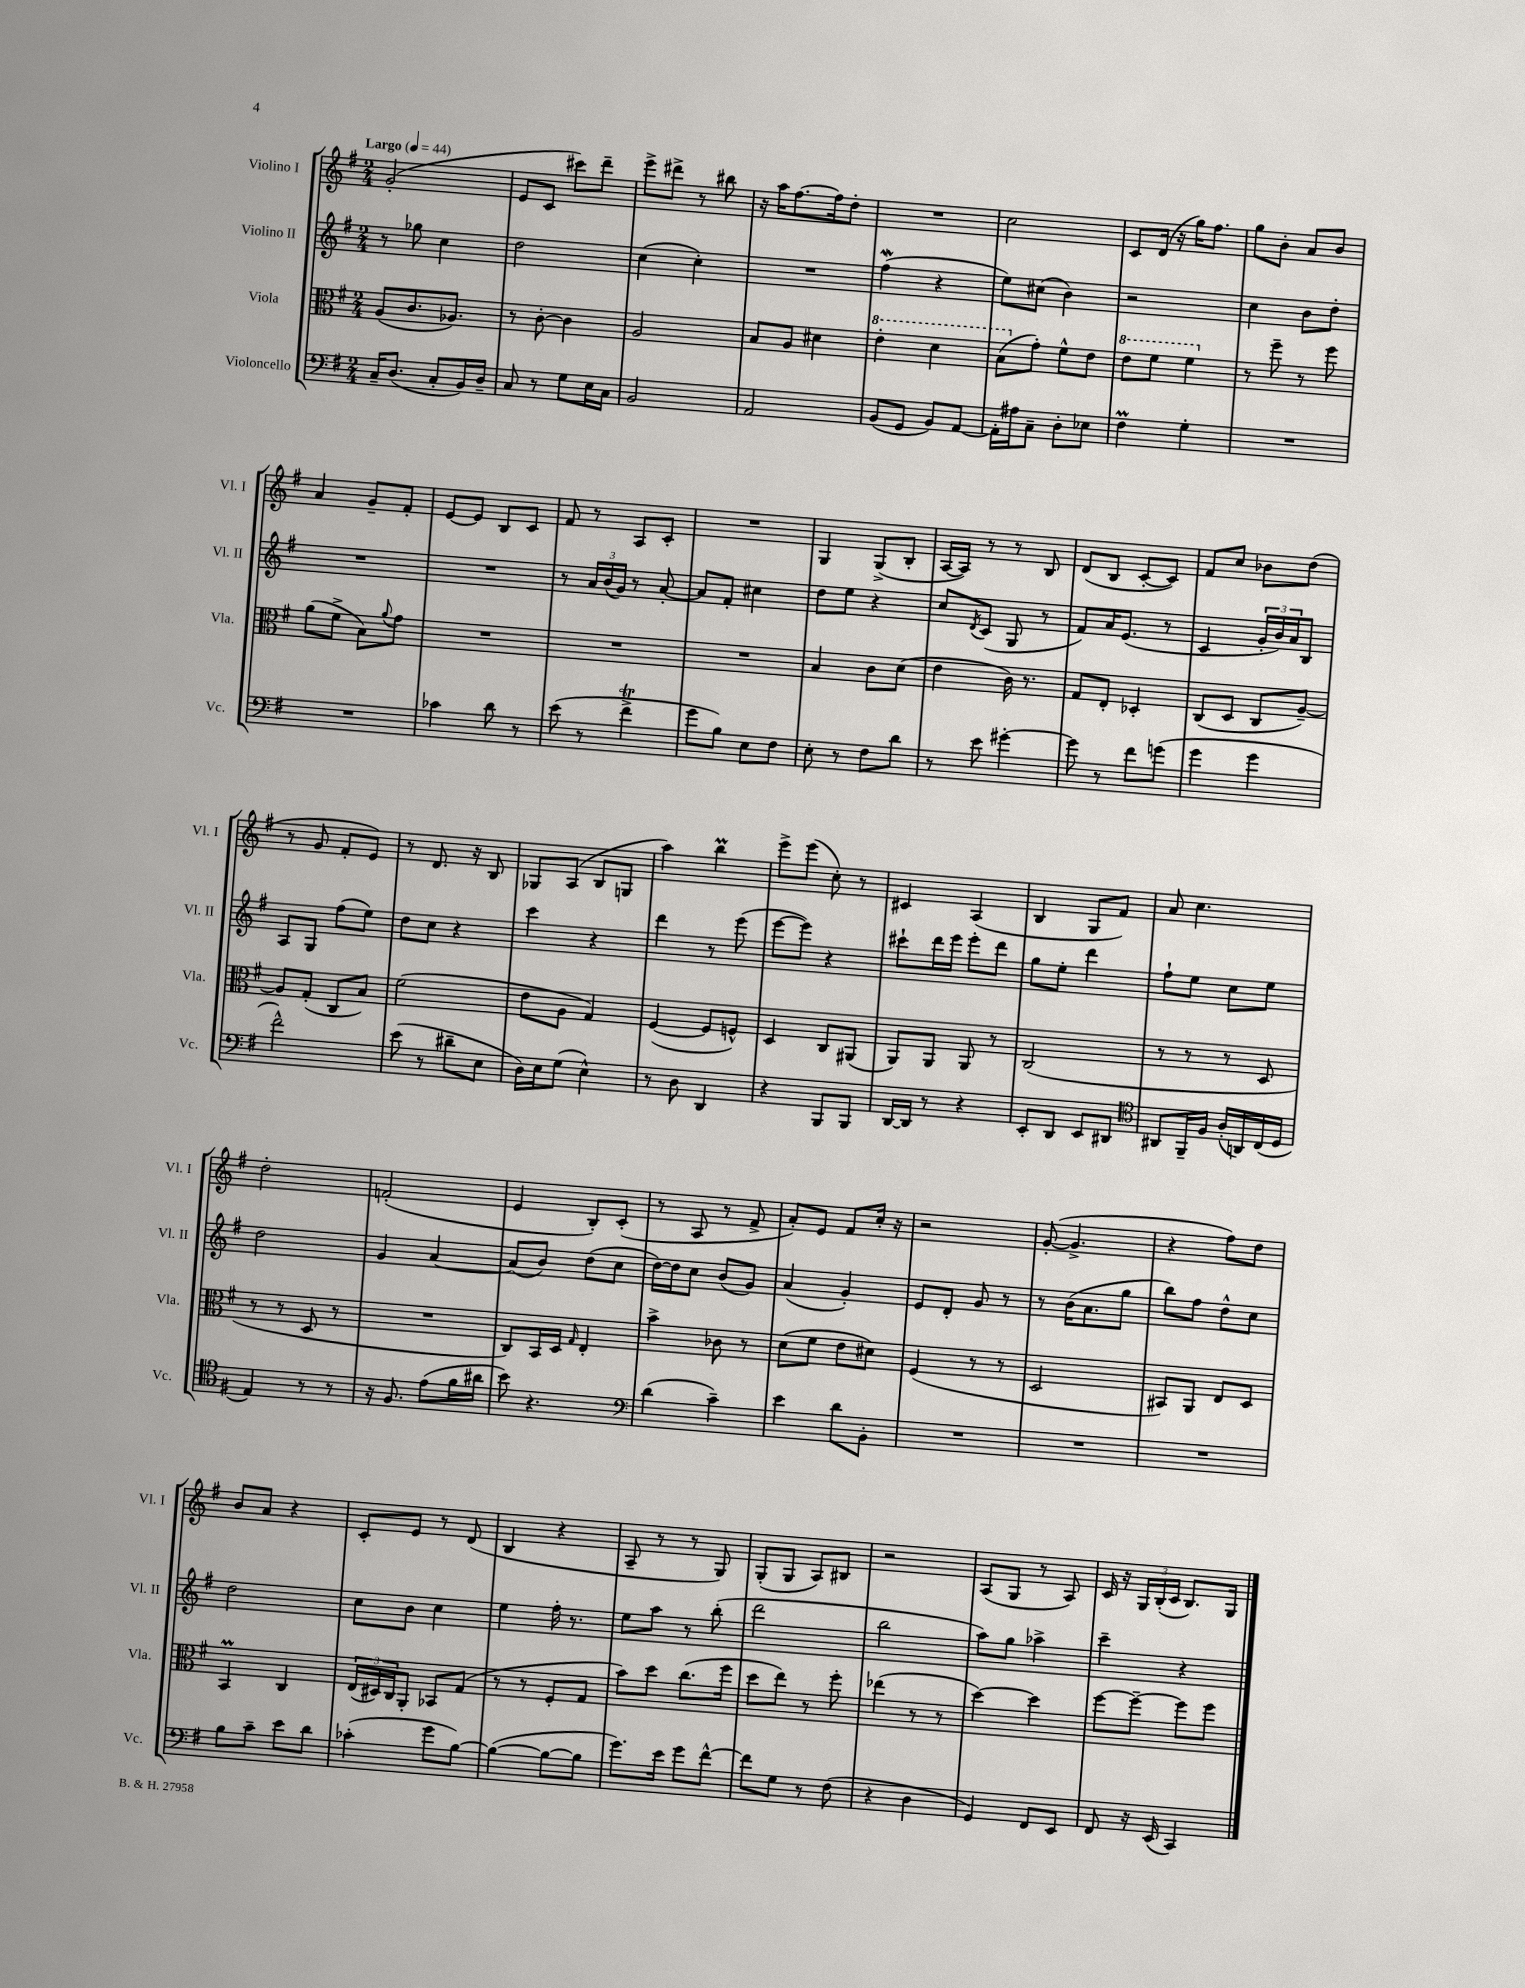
<<
\new StaffGroup <<
\new Staff = "s0" \with { instrumentName = "Violino I" shortInstrumentName = "Vl. I" } {
    \clef treble \key g \major \numericTimeSignature \time 2/4 \tempo "Largo" 4 = 44
    g'2-.( |
    e'8 c'8 cis'''8) d'''8-- |
    e'''8-> dis'''8-> r8 bis''8 |
    r16 a''16 fis''8.~ fis''16 d''8-. |
    R2 |
    c''2 |
    c'8 d'16( r16 g''16) fis''8. |
    g''8 b'8-. a'8 b'8 |
    a'4 g'8-- fis'8-. |
    e'8~ e'8 b8 c'8 |
    fis'8 r8 a8 c'8-. |
    R2 |
    g4 g8->( b8-. |
    a16~ a16) r8 r8 b8 |
    d'8( b8 c'8~-. c'8) |
    fis'8 c''8 bes'8 d''8( |
    r8 g'8 fis'8-. e'8) |
    r8 d'8. r16 b8 |
    ges8 a8( b8 g8 |
    a''4) b''4\prall |
    e'''8-> e'''8( c''8-.) r8 |
    cis'4 a4( |
    b4 g8 fis'8) |
    a'8 c''4. |
    d''2-. |
    f'2-.( |
    e'4 b8-.) c'8-.( |
    r8 a8 r8 fis'8-> |
    a'8-.) e'8 fis'8 c''16-. r16 |
    r2 |
    g'8~-.( g'4.-> |
    r4 fis''8) d''8 |
    b'8 a'8 r4 |
    c'8-. e'8 r8 d'8( |
    b4 r4 |
    a8-- r8 r8 g8) |
    g8-.( g8 a8) bis8 |
    r2 |
    a8( g8 r8 a8) |
    c'16 r16 \tuplet 3/2 { g16 b16-.( c'16 } b8.) g16 \bar "|." |
}
\new Staff = "s1" \with { instrumentName = "Violino II" shortInstrumentName = "Vl. II" } {
    \clef treble \key g \major \numericTimeSignature \time 2/4
    r8 ges''8 c''4 |
    d''2 |
    c''4( c''4-.) |
    R2 |
    fis''4\mordent( r4 |
    e''8) cis''8( b'4) |
    r2 |
    c''4 b'8 d''8-. |
    R2 |
    R2 |
    r8 \tuplet 3/2 { a'16 b'16( g'16) } r8 a'8~-. |
    a'8 fis'8-. cis''4 |
    d''8 e''8 r4 |
    c''8 \acciaccatura { d'8 } c'8( g8 r8 |
    fis'8) a'16 e'8.( r8 |
    c'4 \tuplet 3/2 { g'16-. b'16) a'16 } b8 |
    a8 g8 fis''8( e''8) |
    d''8 c''8 r4 |
    c'''4 r4 |
    d'''4 r8 e'''8( |
    e'''8~ e'''8) r4 |
    cis'''8-! d'''16 e'''16 e'''8-. d'''8 |
    g''8 e''8-. d'''4 |
    fis''8-! e''8 c''8 e''8 |
    d''2 |
    g'4 a'4~ |
    a'8( b'8) d''8( c''8 |
    d''16~) d''16 c''8 b'8( g'8) |
    a'4( g'4-.) |
    e'8 d'8-. g'8 r8 |
    r8 b'16( a'8. g''8 |
    b''8) fis''8 d''8-^ c''8 |
    d''2 |
    c''8 b'8 c''4 |
    e''4 fis''16-. r8. |
    e''8 a''8 r8 b''8-.( |
    d'''2 |
    b''2 |
    a''8) g''8 aes''4-> |
    c'''4-- r4 \bar "|." |
}
\new Staff = "s2" \with { instrumentName = "Viola" shortInstrumentName = "Vla." } {
    \clef alto \key g \major \numericTimeSignature \time 2/4
    a8( c'8. aes8.) |
    r8 c'8~-. c'4 |
    a2 |
    b8 a8 dis'4 |
    \ottava #1 e''4-. d''4 |
    b'8( \ottava #0 g'8-.) fis'8-^ e'8 |
    \ottava #1 e''8 fis''8 fis''4 \ottava #0 |
    r8 fis''8-- r8 fis''8 |
    a'8( fis'8-> b8) \appoggiatura { a'8 } g'8 |
    R2 |
    R2 |
    R2 |
    b4 c'8 d'8( |
    e'4 c'16) r8. |
    g8 e8-. des4-. |
    c8( d8 c8 a8~--) |
    a8 g8-.( c8 b8) |
    fis'2( |
    e'8 a8 g4) |
    fis4~( fis8 f8-^) |
    d4 c8 ais,8( |
    a,8) a,8 a,8 r8 |
    c2( |
    r8 r8 r8 d8 |
    r8 r8 d8 r8 |
    R2 |
    c8) b,16 d16 \grace { g16 } e4-. |
    b'4-> ces'8 r8 |
    d'8( fis'8 e'8 dis'8) |
    fis4( r8 r8 |
    d2 |
    bis,8) a,8 e8 d8 |
    b,4\prall c4 |
    \tuplet 3/2 { e16( dis16) c16 } a,8-. bes,8 g8( |
    r8 r8 fis8-. g8 |
    b'8) d''8 c''8.( fis''16 |
    d''8 e''8) r8 fis''8-. |
    ees''4( r8 r8 |
    d''4~) d''4 |
    fis''8~ fis''8~-- fis''8 fis''8 \bar "|." |
}
\new Staff = "s3" \with { instrumentName = "Violoncello" shortInstrumentName = "Vc." } {
    \clef bass \key g \major \numericTimeSignature \time 2/4
    c16-- d8.( c8-. b,16) d16-- |
    c8 r8 g8 e16 c16 |
    b,2 |
    a,2 |
    b,8( g,8 b,8) a,8~ |
    a,16-. ais16 c8-- d8-. ees8 |
    fis4\prall g4-. |
    R2 |
    R2 |
    ces'4 d'8 r8 |
    e'8( r8 fis'4->\trill |
    g'8 b8) e8 fis8 |
    e8-. r8 fis8 d'8 |
    r8 e'8 gis'4~-. |
    gis'8 r8 fis'8 g'8( |
    g'4 g'4 |
    fis'2-^) |
    e'8( r8 dis'8-- e8 |
    d16) e16 g8( e4-^) |
    r8 d8 d,4 |
    r4 b,,8 b,,8 |
    d,16~ d,16 r8 r4 |
    e,8-. d,8 e,8 dis,8 |
    \clef tenor ais,8 fis,16-- fis16 a16-.( a,16) c16( d16 |
    e4) r8 r8 |
    r16 fis8. e'8( fis'16 ais'16 |
    b'8) r4. |
    \clef bass d'4( c'4--) |
    e'4 d'8 b,8-. |
    R2 |
    R2 |
    R2 |
    b8 c'8-- e'8 d'8 |
    ces'4-.( g'8 b8~) |
    b4~( b8~ b8 |
    g'8.) e'16 g'8 fis'8~-^ |
    fis'8 g8 r8 fis8( |
    r4 d4 |
    g,4) fis,8 e,8 |
    fis,8 r16 e,16( c,4) \bar "|." |
}
>>
>>
\layout { \context { \Score \remove "Bar_number_engraver" } }
